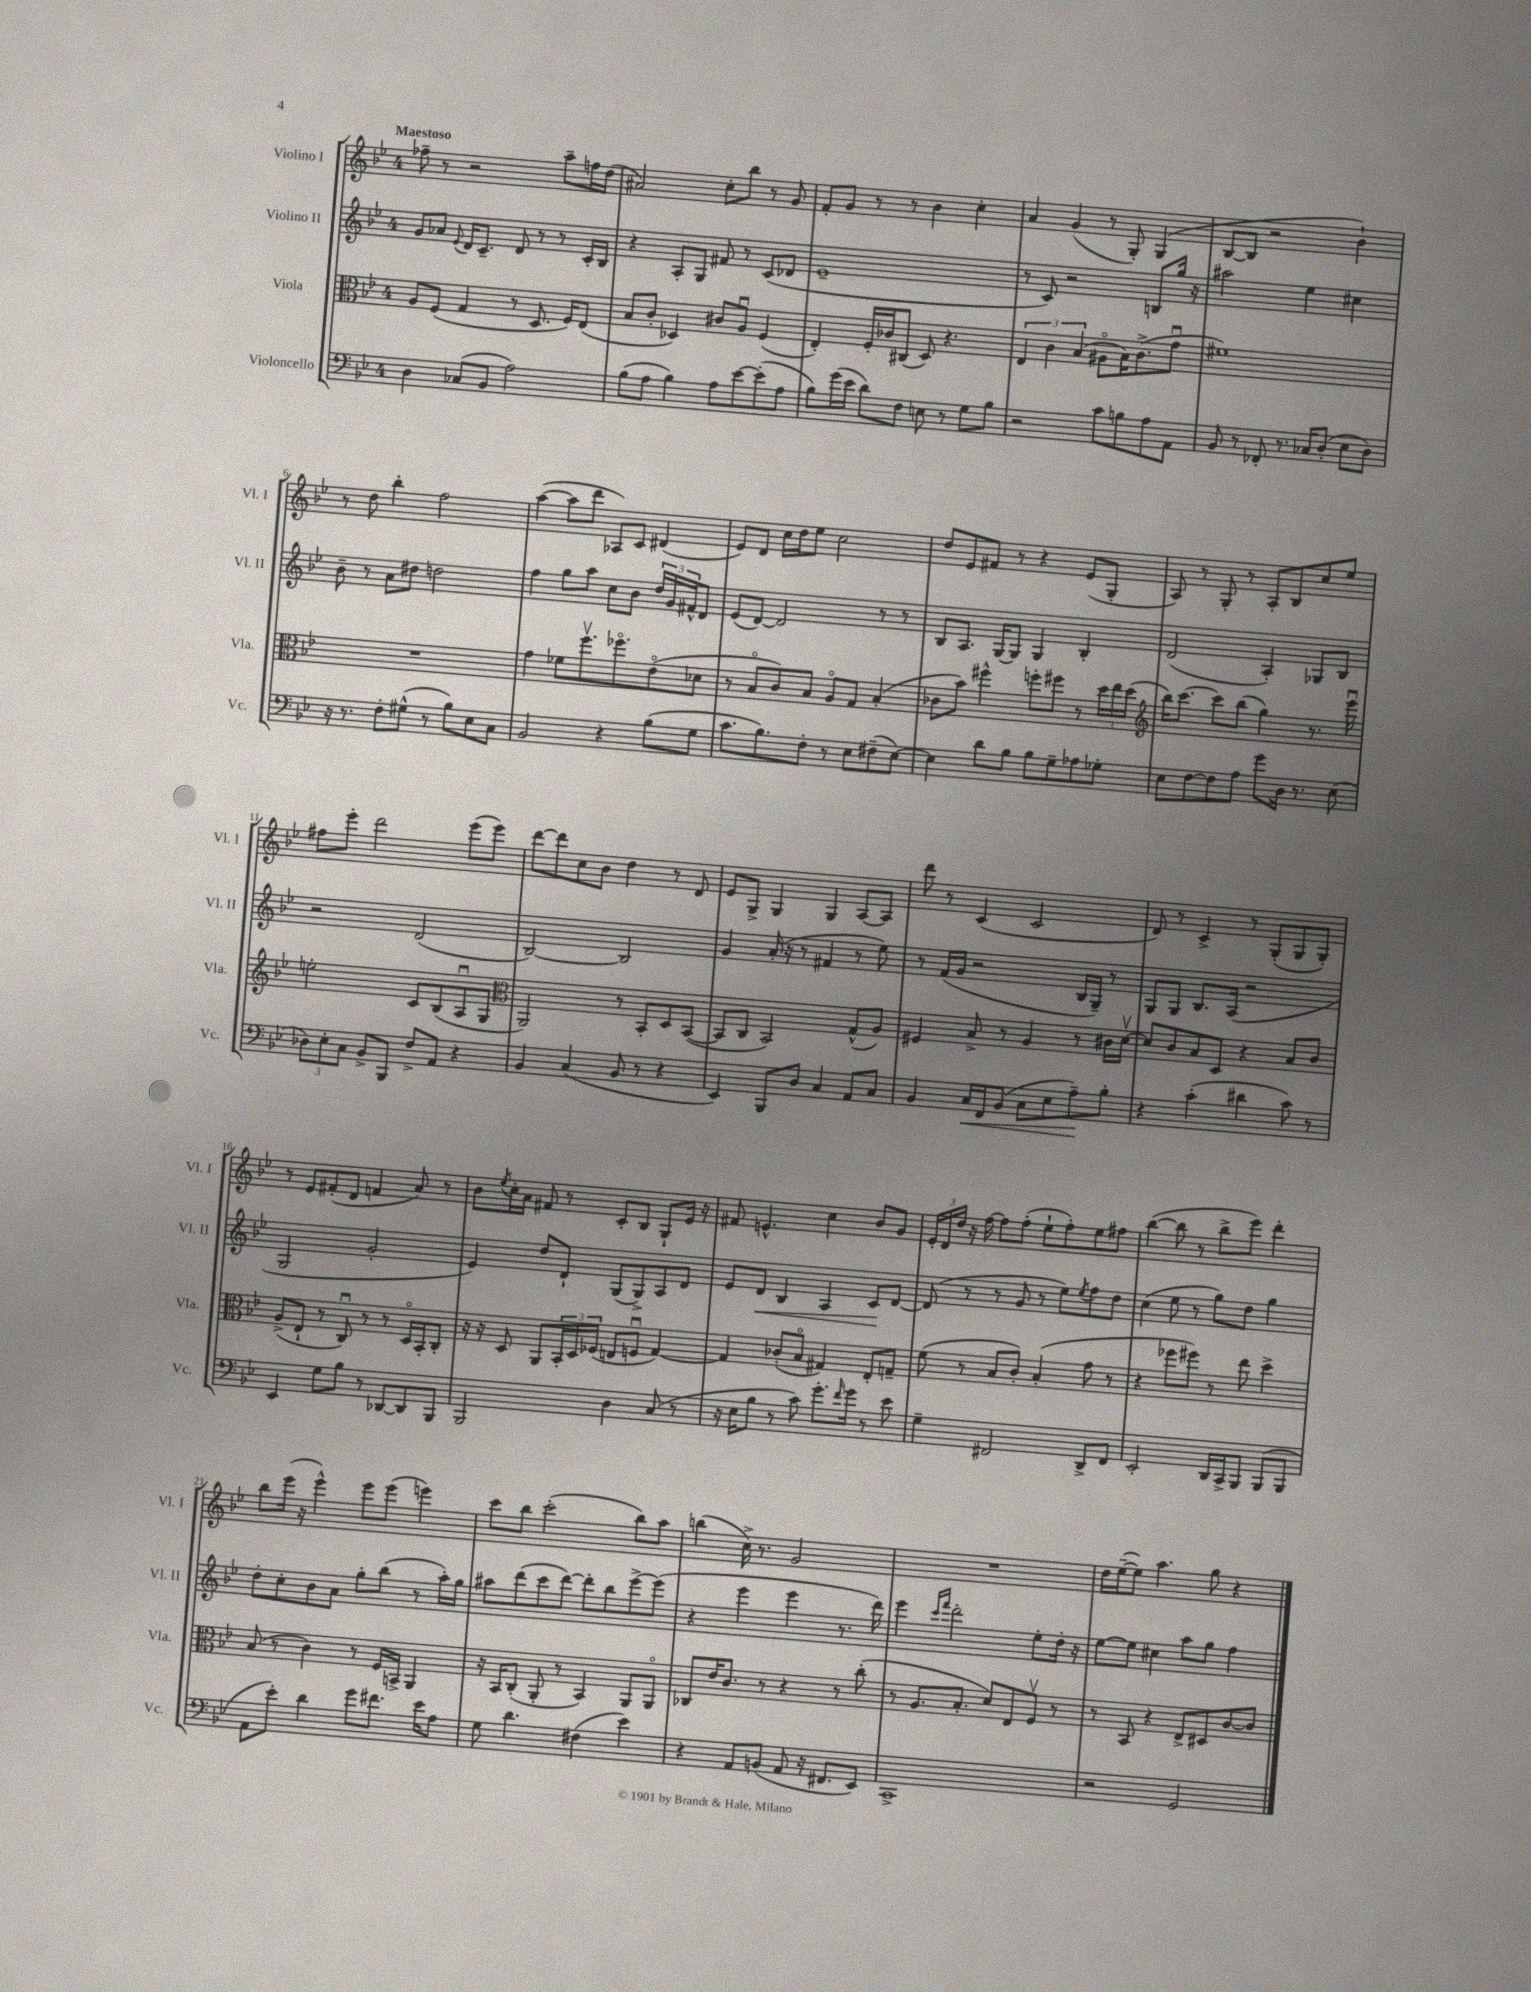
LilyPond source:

<<
\new StaffGroup <<
\new Staff = "s0" \with { instrumentName = "Violino I" shortInstrumentName = "Vl. I" } {
    \clef treble \key bes \major \once \override Staff.TimeSignature.style = #'single-digit \time 4/4 \tempo "Maestoso"
    fes''8-- r8 r2 a''8-- f''16 d''16( |
    ais'2) c''8-. bes''8 r8 g'8 |
    f'8-. g'8 r8 r8 bes'4 c''4-. |
    a'4 g'4( r8 g8-.) g4( |
    bes8~ bes8 r2 bes'4-!) |
    r8 d''8 bes''4-. f''2 |
    a''4~( a''8 d'''8 aes8) c'8 dis'4( |
    ees'8) d'8 c''16 d''16 ees''8 c''2 |
    d''8 ees'8 fis'8 r8 r4 ees'8( g8-. |
    a8) r8 g8-. r8 a8-. bes8 c''8 ees''8 |
    fis''8 ees'''8-. d'''2 ees'''8( ees'''8) |
    d'''8~ d'''8 c''8 bes'8 d''4 r8 d'8 |
    ees'8 g8-> g4 g4 a8~ a8 |
    d'''8 r8 c'4( c'2 |
    d'8) r8 c'4-> r8 g8-.( g8 g8-.) |
    r8 ees'8 fis'8-.( d'8 f'4 a'8) r8 |
    bes'8 \acciaccatura { ees''8 } c''16-. a'16 fis'8 r8 c'8-. bes8 g8-! ees'16 r16 |
    fis'8 e'4.-^ c''4 bes'8 g'8 |
    \tuplet 3/2 { ees'16-. d'16 d''16 } r16 f''16~ f''8 f''8-.( ees''8-! f''8-.) ees''8 fis''8 |
    bes''4~( bes''8 r8 bes''8-> ees'''8) d'''4-. |
    bes''8 ees'''16( r16 ees'''4-^) ees'''8 ees'''8( e'''4) |
    c'''8 bes''8 c'''2-.( bes''8) a''8 |
    b''4( c''16->) r8. g'2 |
    R1 |
    d''16 ees''16~--( ees''8) a''4. g''8 r4 \bar "|." |
}
\new Staff = "s1" \with { instrumentName = "Violino II" shortInstrumentName = "Vl. II" } {
    \clef treble \key bes \major \once \override Staff.TimeSignature.style = #'single-digit \time 4/4
    g'8 aes'8 \appoggiatura { ees'8 } d'16 c'8.-- d'8 r8 r8 c'16-. bes16 |
    r4 a8-. g8 fis'8 r8 c'8( des'8 |
    ees'1-- |
    r8 c'8) r2 b8 g''16 r16 |
    ais''2 ees''4 cis''4 |
    bes'8-- r8 a'8 dis''8 d''2 |
    f''4 g''8 a''8 c''8 bes'8 \tuplet 3/2 { d''16 g'16 fis'16-^ } d'8 |
    ees'8( d'8~) d'2 r8 r8 |
    bes8 a8. g16~ g8 g4 bes4-. |
    d'2( a4-.) ges8 bes8 |
    r2 d'2( |
    bes2~) bes2 |
    g'4 a'16-.( r16 r8 fis'4 r8 ees''8) |
    r8 f'16( g'16 r2 bes16 g16--) r8 |
    g8 g8 bes8. a16( r2 |
    g2 g'2-. |
    ees'4) d''8 d'8-! g8( g8->) a8 d'8 |
    ees'8 d'8\< bes4 a4 c'8\! d'8~ |
    d'8( r8 r8 g'8 r8 ees''8) \acciaccatura { ees''8 } f''8 d''8 |
    c''4( ees''8 r8 g''8) d''8 g''4 |
    d''8-. c''8-. bes'8 a'8 g''8-. bes''8( r8 a''16-.) g''16 |
    ais''8 d'''8( c'''8 d'''8~) d'''8-. bes''8 ees'''8~-> ees'''8( |
    r4 ees'''4 ees'''4 r8. d'''16) |
    ees'''4 \grace { c'''16 f'''16 } d'''2-. ees''8-. d''16-. r16 |
    ees''8~ ees''8 cis''4 a''8 g''8 f''4 \bar "|." |
}
\new Staff = "s2" \with { instrumentName = "Viola" shortInstrumentName = "Vla." } {
    \clef alto \key bes \major \once \override Staff.TimeSignature.style = #'single-digit \time 4/4
    a8 f8( g4 r8 d8. f16) ees8( |
    bes8 c'8-. des4) cis'8 a8\downbow f4( |
    ees4-.) f16-. ces'16 cis8( d8) r4. |
    \tuplet 3/2 { ees4 c'4 bes4( } ais8\flageolet bes16) c'8.->( g'8\downbow |
    fis'1) |
    R1 |
    g'4 fes'8 f''8.\upbow fes''8.\flageolet ees'8\flageolet( des'8 |
    r8 bes8\flageolet c'8) bes8 a8\flageolet g8 bes4-.( |
    ces'8 bes'8) fis''4-^ f''8-. fis''8 r8 \tuplet 3/2 { d''16 ees''16 d''16( } |
    \clef treble bes''16) c'''8.~ c'''8 bes''8( g''4) r8. ees'''16\downbow |
    e''2-. c'8 bes8( a8\downbow g8 |
    \clef alto a,2) r8 bes,8-. d8 bes,8~( |
    bes,8 c8 bes,2) g8-^( a8) |
    fis4 bes8-> r8 a4 r8 cis'16 d'16~\upbow |
    d'8 c'8 bes8 d8 r4 bes8 c'8 |
    a8->( ees8-! r8 c8\downbow) r8 r8 d16\flageolet bes,16-. c8-. |
    r16 r16 d8 a,8 \tuplet 3/2 { bes,16-. d16 fes16( } e8 f8\downbow g4~) |
    g4 ces'8-.( bes8\flageolet gis4) ees8-. g8-- |
    f'8( r8 bes8 c'8-.) bes4-.( g'8 r8 |
    r4 fes''8 fis''8) r8 ees''8 d''4-> |
    bes8( r8 c'4) r8 f16 b,16-> a,4 |
    r16 bes,16 c8-.( a,8-. r8 bes,4) a,8 a,8\flageolet |
    ces8 ees'16 c'8. r8 r4 r8 c''8-.( |
    r8 a8. bes8.-. d'8) ees8 f8\upbow r8 |
    r8 bes,8 r4 ees8-> dis8 c'8~ c'8 \bar "|." |
}
\new Staff = "s3" \with { instrumentName = "Violoncello" shortInstrumentName = "Vc." } {
    \clef bass \key bes \major \once \override Staff.TimeSignature.style = #'single-digit \time 4/4
    d4 ces8( bes,8 a2) |
    bes8( a8 bes4) a8 ees'8~ ees'8-.( a8 |
    bes8) g'16( ees'16 d'8) f8 e8 r8 g8 bes8 |
    r2 c'8 b8 a8 a,8 |
    bes,8 r8 fes,8-. r8. ces16 d8-.( ees8 d8) |
    r16 r8. f8-. gis8-^( r8 bes8) ees8 c8 |
    bes,2 r4 bes8( g8 |
    c'8. bes8.) f8-. r8 ees8 fis8--( ees8~) |
    ees4 d'8 bes8 bes8 g8-- aes8 ges8-. |
    ees8 f8~ f8 a8 g'8 d16 r8. ees8( |
    \tuplet 3/2 { des8) ees8-. c8 } bes,8-> bes,,8 f8-> a,8 r4 |
    bes,4 c4( bes,8 r8 r4 |
    ees,4) bes,,8 d8 c4 a,8 c8 |
    bes,4 c16\< f,16 bes,8( c8 ees8 a8--\!) bes8-. |
    r4 c'4-.( dis'4 c'8) r8 |
    ees,4 g8 bes8 r8 des,8~ des,8 bes,,8 |
    bes,,2 d4 c8( r8 |
    r16 ees16 bes8 r8 c'8) g'8.-. \grace { f'16 } g'16 r8 ees'8 |
    g4-- fis,2 d,8-> fis,8 |
    ees,2-. d,16 c,16-> bes,,8 bes,,8( bes,,8 |
    a,8 ees'8-.) d'4 g'8 fis'8. ees'16 a8 |
    g8 d'4. fis4( ees'4) |
    r4 a,8 b,8( a,8 r16 fis,8. ees,8) |
    c,1-> |
    r2 g,2 \bar "|." |
}
>>
>>
